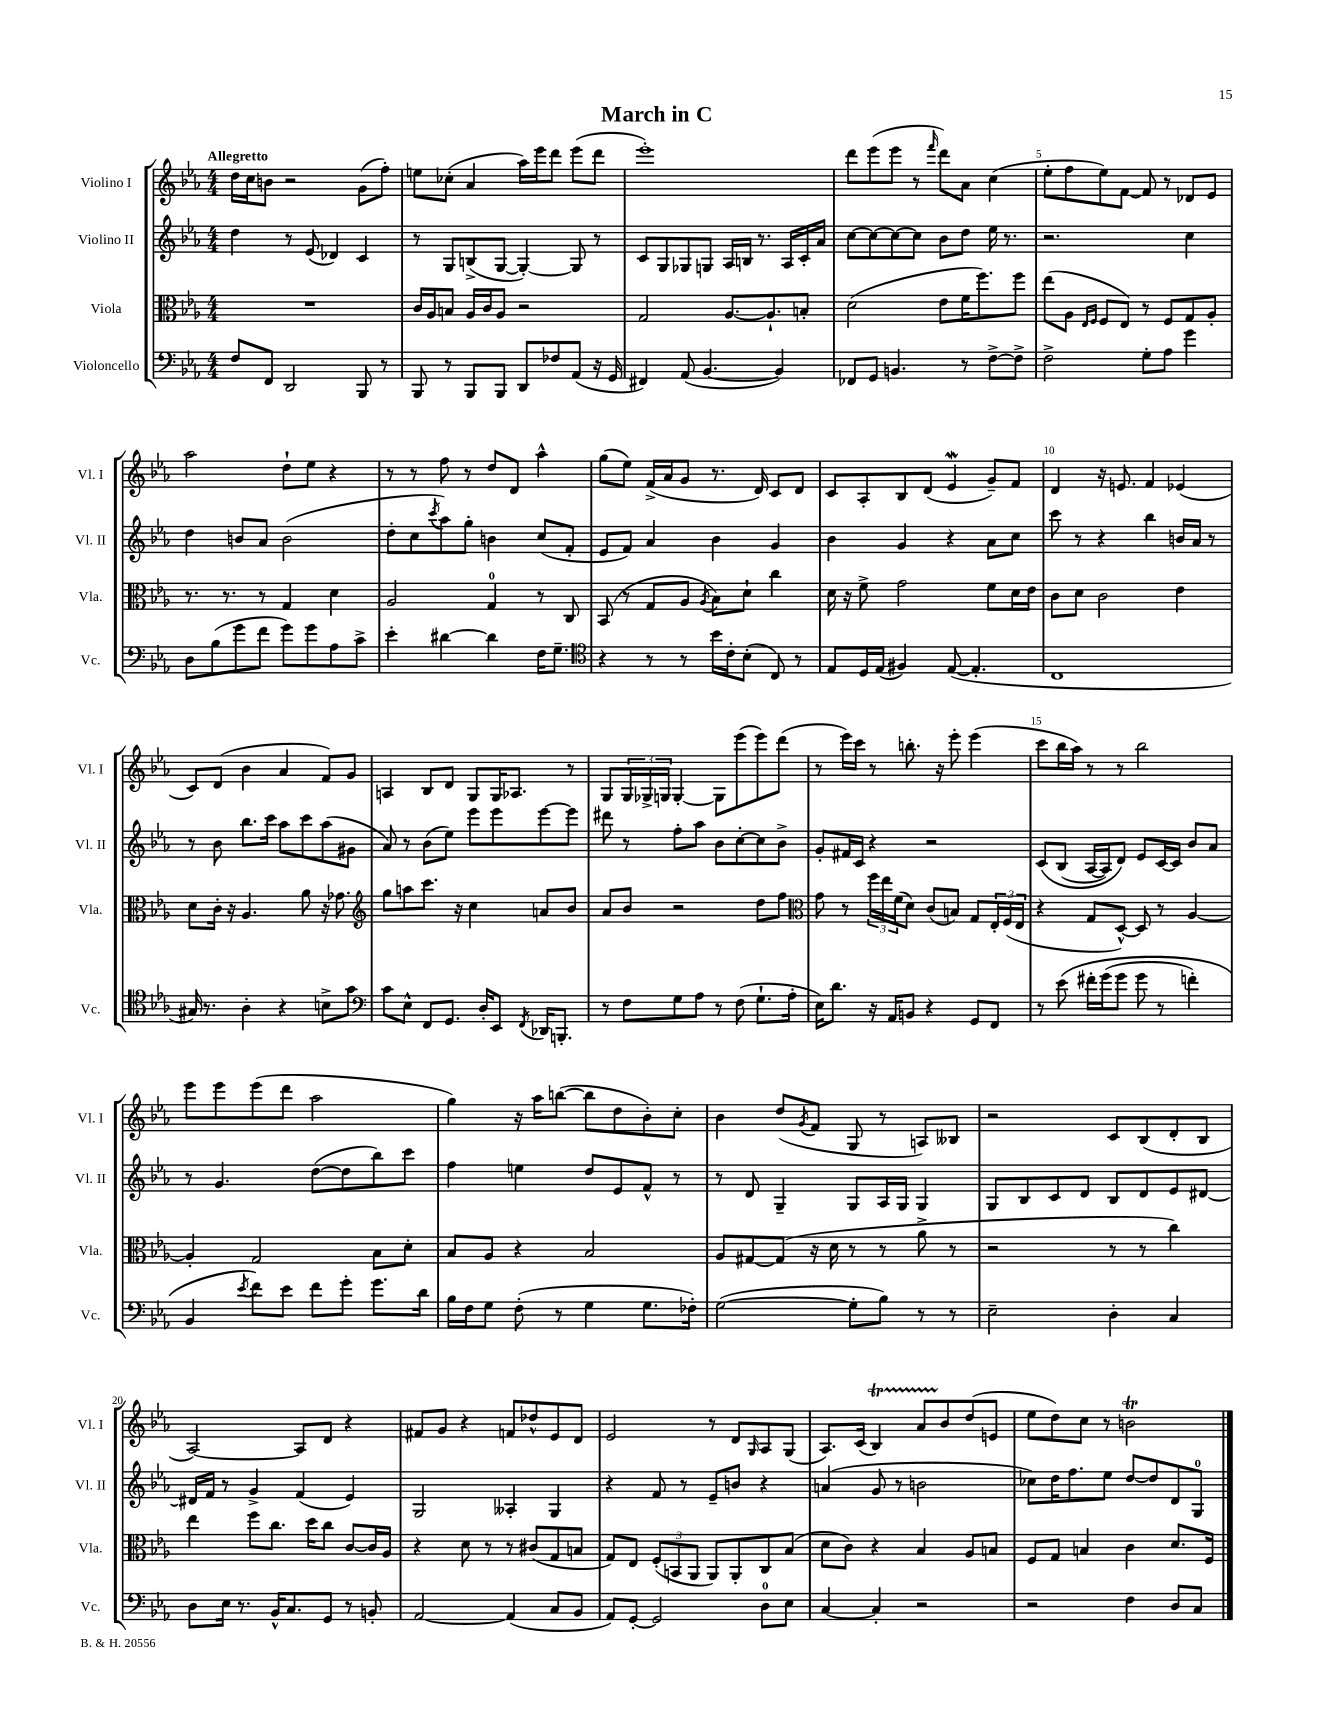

**kern	**kern	**kern	**kern
*part4	*part3	*part2	*part1
*staff4	*staff3	*staff2	*staff1
*I"Violoncello	*I"Viola	*I"Violino II	*I"Violino I
*I'Vc.	*I'Vla.	*I'Vl. II	*I'Vl. I
*clefF4	*clefC3	*clefG2	*clefG2
*k[b-e-a-]	*k[b-e-a-]	*k[b-e-a-]	*k[b-e-a-]
*M4/4	*M4/4	*M4/4	*M4/4
=1	=1	=1	=1
!	!	!	!LO:TX:a:B:t=Allegretto
8F/L	1r	4dd\	16dd\LL
.	.	.	16cc\J
8FF/J	.	.	8bn\J
2DD/	.	8r	2r
.	.	(8e-/	.
.	.	4d-X/)	.
8BBB-/	.	4c/	(8g\L
8r	.	.	8ff'\J)
=2	=2	=2	=2
8BBB-/	16c/LL	8r	8een\L
.	16A-/J	.	.
8r	8Bn/J	8G/L	(8cc-X'\J
8BBB-/L	16A-/LL	(8Bn^/	4a-/
.	16c/J	.	.
8BBB-/J	8A-/J	[8G/J	.
8DD/L	2r	4G'/_)	16aa-\LL)
.	.	.	16eee-\J
8F-X/	.	.	8ddd\J
(8AA-/J	.	8G/]	(8eee-\L
16r	.	8r	8ddd\J
16GG/	.	.	.
=3	=3	=3	=3
4FF#X/)	2G/	8c/L	1eee-')
.	.	8G/	.
(8AA-/	.	8G-X/	.
[4.BB-/	.	8Gn/J	.
.	[8.A-/L	16A-/LL	.
.	.	16Bn/JJ	.
.	.	8.r	.
.	8.A-`/]	.	.
4BB-/])	.	.	.
.	.	16A-/LL	.
.	8Bn'/J	16c'/	.
.	.	16a-/JJ	.
=4	=4	=4	=4
8FF-X/L	(2d\	[8cc\L	8ddd\L
8GG/J	.	8cc\_	(8eee-\
4.BBn/	.	8cc\_	8eee-\J
.	.	8cc\J]	8r
.	.	.	16qqfff/
.	8e-\L	8b-\L	8ddd\L)
8r	16f\K	8dd\J	8a-\J
.	8.ff\)	.	.
[8F^\L	.	16ee-\	(4cc\
.	.	8.r	.
8F^\J]	8ff\J	.	.
=5	=5	=5	=5
2F^\	(8ee-\L	2.r	8ee-'\L
.	8A-\J	.	8ff\
.	16qqE-/LL	.	.
.	16qqF/JJ	.	.
.	8F/L	.	8ee-\)
.	8E-/J)	.	[8f\J
8G'\L	8r	.	8f/]
8A-\J	8F/L	.	8r
4g\	8G/	4cc\	8d-X/L
.	8A-'/J	.	8e-/J
!!LO:LB:g=z
=6	=6	=6	=6
8D\L	8.r	4dd\	2aa-\
(8B-\	.	.	.
.	8.r	.	.
8g\	.	8bn/L	.
8f\J	8r	8a-/J	.
8g\L)	4G/	(2b\	8dd`\L
8g\	.	.	8ee-\J
8A-\	4d\	.	4r
8c^\J	.	.	.
=7	=7	=7	=7
4e-'\	2A-/	8dd'\L	8r
.	.	8cc\	8r
.	.	8qccc/	.
[4d#X\	.	8aa-\)	8ff\
.	.	8gg'\J	8r
4d#\]	4G/	4bn\	8dd/L
.	.	.	8d/J
16F\KL	8r	(8cc/L	4aa-^^\
8.G~\J	.	.	.
.	8C/	8f'/J	.
=8	=8	=8	=8
*clefC4	*	*	*
4r	(8BB-/	8e-/L	(8gg\L
.	8r	8f/J)	8ee-\J)
8r	8G/L	4a-/	(16f^/LL
.	.	.	16a-/J
8r	8A-/J	.	8g/J
.	8qA-/	.	.
16b-\LL	8B-\L)	4b-\	8.r
16c'\J	.	.	.
(8B-'\J	8d`\J	.	.
.	.	.	16d/)
8C/)	4cc\	4g/	8c/L
8r	.	.	8d/J
=9	=9	=9	=9
8E-/L	16d\	4b-\	8c/L
.	16r	.	.
16D/L	8f^\	.	8A-'/
(16E-/JJ	.	.	.
4F#X/)	2g\	4g/	8B-/
.	.	.	(8d/J
([8E-/	.	4r	4e-w/
4.E-'/]	.	.	.
.	8f\L	8a-\L	8g~/L)
.	16d\L	8cc\J	8f/J
.	16e-\JJ	.	.
=10	=10	=10	=10
1C	8c\L	8ccc\	4d/
.	8d\J	8r	.
.	2c\	4r	16r
.	.	.	8.en/
.	.	4bb-\	4f/
.	4e-\	16bn/LL	(4e-X/
.	.	16a-/JJ	.
.	.	8r	.
!!LO:LB:g=z
=11	=11	=11	=11
16G#X/)	8d\L	8r	8c/L)
8.r	.	.	.
.	16c'\Jk	8b-\	(8d/J
.	16r	.	.
4A-'\	4.A-/	8.bb-\L	4b-\
.	.	16ccc\Jk	.
4r	.	8aa-\L	4a-/
.	8a-\	8ccc\	.
8Bn^\L	16r	(8aa-\	8f/L)
.	8.g-X\	.	.
8g\J	.	8g#X\J	8g/J
=12	=12	=12	=12
*clefF4	*clefG2	*	*
8c\L	8gg\L	8a-/)	4An/
8E-^^\J	8aan\	8r	.
8FF/L	8.ccc\J	(8b-\L	8B-/L
8.GG/J	.	8ee-\J)	8d/J
.	16r	.	.
.	4cc\	8eee-\L	8G/L
16D'/KL	.	.	.
8EE-/J	.	8eee-\	16G/K
.	.	.	8.A-X/J
8qFF/	.	.	.
16DD-X/KL	8an/L	[8eee-\	.
8.BBBn'/J	.	.	.
.	8b-/J	8eee-\J]	8r
=13	=13	=13	=13
8r	8a-/L	8ddd#X\	8G/L
8F\L	8b-/J	8r	24G/L
.	.	.	24G-X^/
.	.	.	24Gn/JJ
8G\	2r	8ff'\L	[4G'/
8A-\J	.	8aa-\J	.
8r	.	8b-\L	8G\L]
(8F\	.	[8cc'\	(8eee-\
8.G`\L	8dd\L	8cc\]	8eee-\)
.	8ff\J	8b-^\J	(8ddd\J
16A-'\Jk	.	.	.
=14	=14	=14	=14
*	*clefC3	*	*
16E-\KL)	8g\	8g'/L	8r
8.d\J	.	.	.
.	8r	16f#X/L	16eee-\LL)
.	.	16c/JJ	16ccc\JJ
16r	24ff\LL	4r	8r
.	24ee-\	.	.
16AA-/KL	.	.	.
.	(24f\J	.	.
8BBn/J	8d\J)	.	8.bbn'\
4r	(8c/L	2r	.
.	.	.	16r
.	8Bn/J)	.	8eee-'\
8GG/L	8G/L	.	(4eee-\
8FF/J	24E-'/L	.	.
.	(24F/	.	.
.	24E-/JJ	.	.
=15	=15	=15	=15
8r	4r	(8c/L	8ccc\L
(8e-\	.	(8B-/J	16bb-\L
.	.	.	16aa-\JJ)
16f#X'\LL	8G/L	[16A-/LL	8r
(16g\J	.	16A-/J])	.
8g\J	[8D^^/J)	8d/J)	8r
8g\	8D/]	8e-/L	2bb-\
8r	8r	[16c/L	.
.	.	16c/JJ]	.
4fn'\)	[4A-/	8b-/L	.
.	.	8a-/J	.
!!LO:LB:g=z
=16	=16	=16	=16
4BB-/	4A-'/]	8r	8eee-\L
.	.	4.g/	8eee-\
8qe-/	.	.	.
8f\L)	2G/	.	(8eee-\
8e-\J	.	.	8ddd\J
8f\L	.	([8dd\L	2aa-\
8g'\J	.	8dd\]	.
8.g\L	8B-\L	8bb-\)	.
.	8d'\J	8ccc\J	.
16d\Jk	.	.	.
=17	=17	=17	=17
16B-\LL	8B-/L	4ff\	4gg\)
16F\J	.	.	.
8G\J	8A-/J	.	.
(8F'\	4r	4een\	16r
.	.	.	16aa-\KL
8r	.	.	([8bbn\J
4G\	2B-/	8dd/L	8bb\L]
.	.	8e-/	8dd\
8.G\L	.	8f^^/J	8b-'\)
.	.	8r	8cc'\J
16F-X'\Jk)	.	.	.
=18	=18	=18	=18
([2G\	8A-/L	8r	4b-\
.	[8G#X/	8d/	.
.	(8G#/J]	4G~/	(8dd/L
.	.	.	8qg/
.	16r	.	8f/J
.	16d\	.	.
8G'\L]	8r	8G/L	8G/
8B-\J)	8r	16A-/L	8r
.	.	16G/JJ	.
8r	8a-^\	4G/	8An/L)
8r	8r	.	8B--X/J
=19	=19	=19	=19
2E-~\	2r	8G/L	2r
.	.	8B-/	.
.	.	8c/	.
.	.	8d/J	.
4D'\	8r	8B-/L	8c/L
.	8r	8d/	(8B-/
4C/	4cc\)	8e-/	8d'/
.	.	[8d#X/J	8B-/J
!!LO:LB:g=z
=20	=20	=20	=20
8D\L	4ee-\	16d#X/LL]	[2A-/)
.	.	16f/JJ	.
16E-\Jk	.	8r	.
8.r	.	.	.
.	8ff\L	4g^/	.
16BB-^^/KL	8.cc\J	.	.
8.C/	.	.	.
.	.	(4f/	8A-/L]
.	16dd\KL	.	.
8GG/J	8cc\J	.	8d/J
8r	[8c/L	4e-/)	4r
8BBn'/	16c/L]	.	.
.	16A-/JJ	.	.
=21	=21	=21	=21
[2AA-/	4r	2G/	8f#X/L
.	.	.	8g/J
.	8d\	.	4r
.	8r	.	.
(4AA-/]	8r	4A--X'/	8fn/L
.	(8c#X/L	.	8dd-X^^/
8C/L	8G/	4G/	8e-/
8BB-/J	8Bn/J	.	8d/J
=22	=22	=22	=22
8AA-/L)	8G/L)	4r	2e-/
[8GG'/J	8E-/J	.	.
2GG/]	(12F'/L	8f/	.
.	12BBn/	.	.
.	.	8r	.
.	12AA-/J	.	.
.	8AA-/L)	8e-~/L	8r
.	8AA-'/	8bn/J	8d/L
.	.	.	16qqG/
8D\L	8C/	4r	8A-/
8E-\J	(8B-/J	.	(8G/J
=23	=23	=23	=23
[4C/	8d\L	(4an/	8.A-/L)
.	8c\J)	.	.
.	.	.	(16c/Jk
4C'/]	4r	8g/	4B-T/)
.	.	8r	.
2r	4B-/	2bn\	8a-TTT/L
.	.	.	8b-/
.	8A-/L	.	(8dd/
.	8Bn/J	.	8en/J
=24	=24	=24	=24
2r	8F/L	8cc-X\L)	8ee-\L
.	8G/J	16dd\K	8dd\)
.	.	8.ff\	.
.	4Bn/	.	8cc\J
.	.	8ee-\J	8r
4F\	4c\	[8dd/L	2bnt\
.	.	8dd/]	.
8D/L	8.d/L	8d/	.
8C/J	.	8G/J	.
.	16F/Jk	.	.
==	==	==	==
*-	*-	*-	*-
